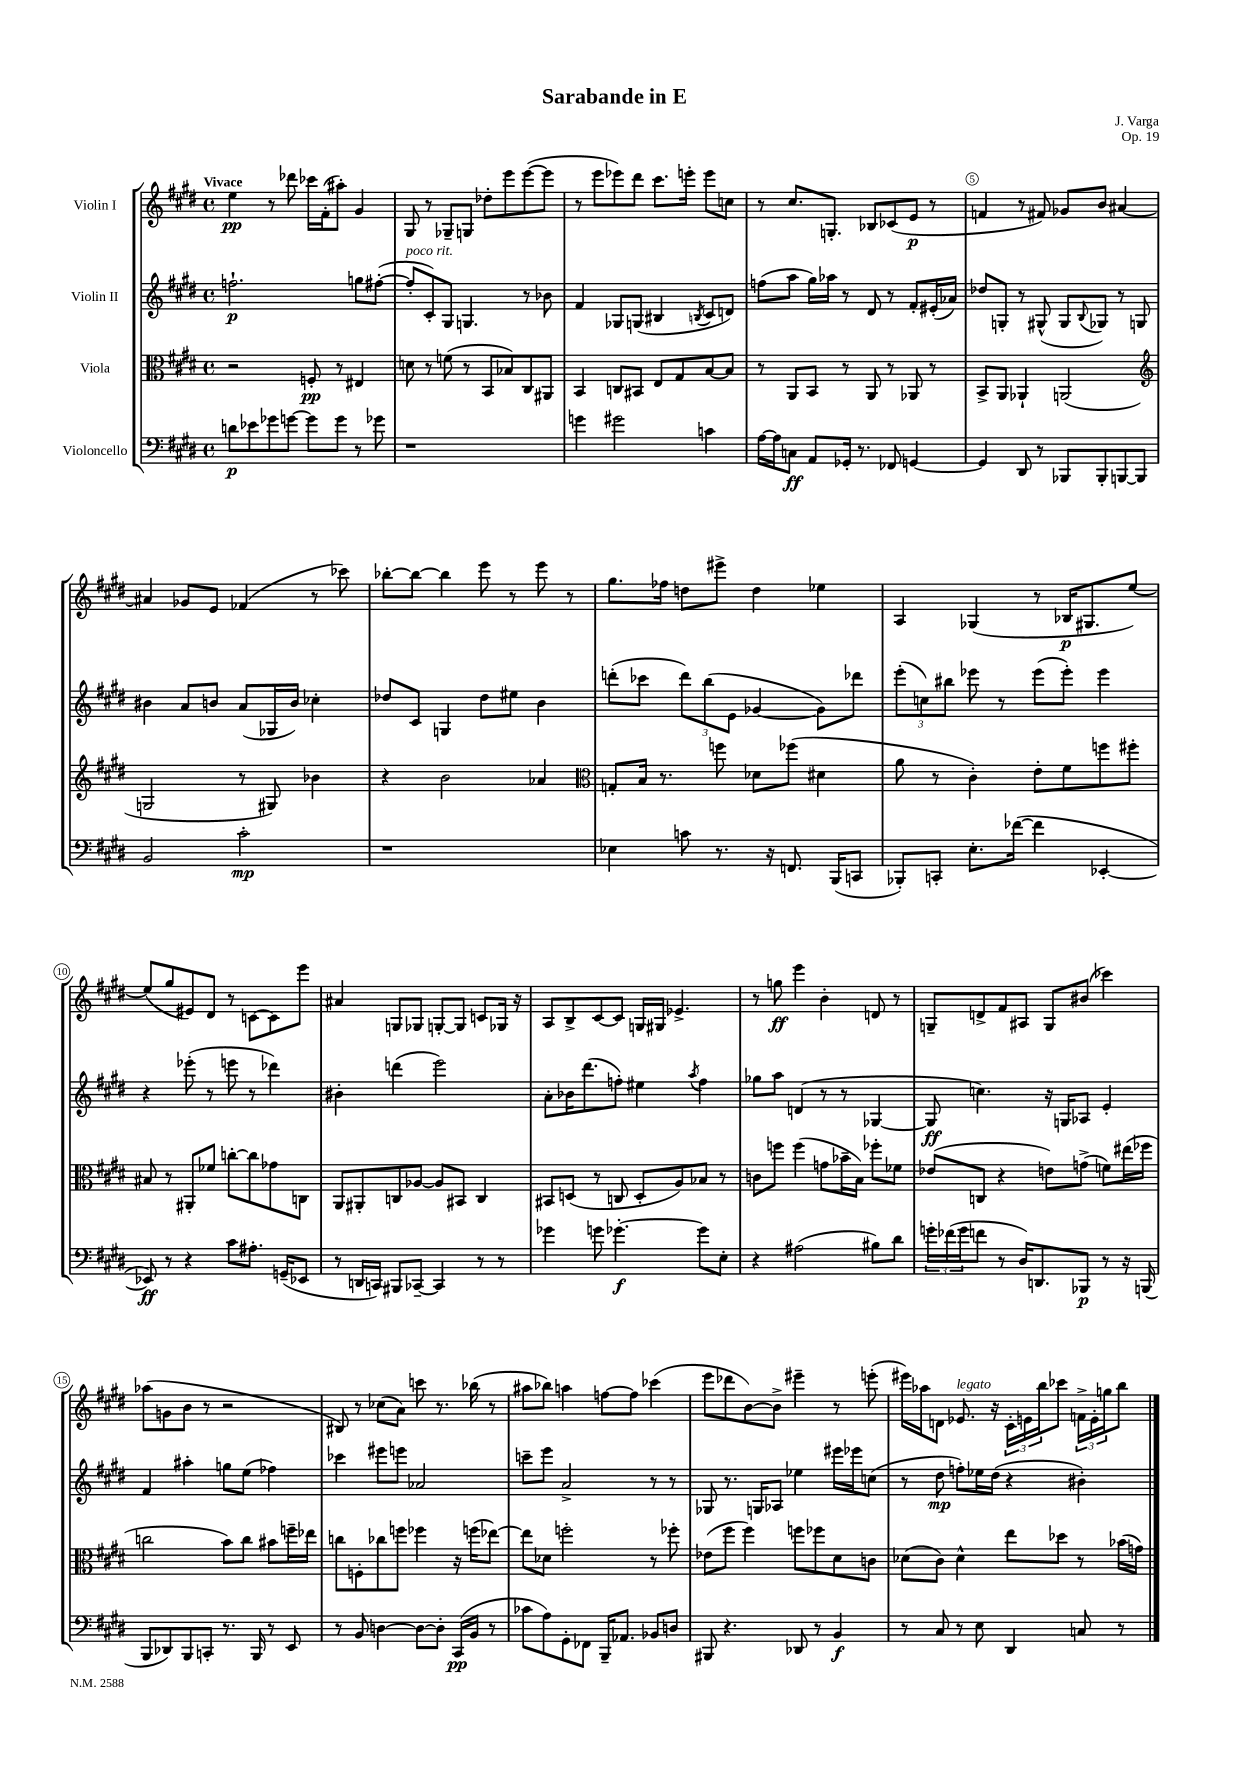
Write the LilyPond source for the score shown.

\header { title = "Sarabande in E" composer = "J. Varga" opus = "Op. 19" }
<<
\new StaffGroup <<
\new Staff = "s0" \with { instrumentName = "Violin I" } {
    \clef treble \key e \major \defaultTimeSignature \time 4/4 \tempo "Vivace"
    e''4\pp r8 des'''8 ces'''16 fis'16-.( ais''8-.) gis'4 |
    gis8 r8 ges8-- g8 des''8-. e'''8 e'''8~( e'''8 |
    r8 e'''8 ees'''8) dis'''8 cis'''8. e'''16-. e'''8 c''8 |
    r8 cis''8. g8.-. bes8 ces'8( e'8\p r8 |
    f'4 r8 fis'8) ges'8 b'8 ais'4~ |
    ais'4 ges'8 e'8 fes'4( r8 ces'''8) |
    bes''8~-. bes''8~ bes''4 e'''8 r8 e'''8 r8 |
    gis''8. fes''16 d''8 eis'''8-> d''4 ees''4 |
    a4 ges4( r8 bes16\p gis8. e''8~) |
    e''8( gis''8 eis'8) dis'8 r8 c'8~ c'8 e'''8 |
    ais'4 g8 ges8 g8~-. g8 c'8 ges16 r16 |
    a8 b8-> cis'8~ cis'8 g16 gis16 ees'4.-> |
    r8 g''8\ff e'''4 b'4-. d'8 r8 |
    g8-- d'8-> fis'8 ais8 g8 bis'8( ces'''4) |
    aes''8( g'8 b'8 r8 r2 |
    bis8) r8 ces''8( a'8) c'''8 r8. bes''16( r8 |
    ais''8 bes''8) a''4 f''8~ f''8 ces'''4( |
    e'''8 des'''8 b'8~) b'8-> eis'''4-- r8 e'''8-.( |
    eis'''16) aes''16 d'8 ees'8.^\markup { \italic "legato" } r16 \tuplet 3/2 { cis'16-. e'16 b''16 } ces'''8 \tuplet 3/2 { f'16-> e'16-. g''16 } b''8 \bar "|." |
}
\new Staff = "s1" \with { instrumentName = "Violin II" } {
    \clef treble \key e \major \defaultTimeSignature \time 4/4
    f''2.-!\p g''8 fis''8~-.( |
    fis''8-.^\markup { \italic "poco rit." } cis'8-.) gis8 g4. r8 bes'8 |
    fis'4 ges8 g8( bis4 \acciaccatura { b8 } cis'8 d'8) |
    f''8( a''8 gis''16) aes''16 r8 dis'8 r8 fis'8-. eis'16-.( aes'16) |
    des''8 g8-. r8 gis8-^( gis8 \appoggiatura { b8 } ges8) r8 g8 |
    bis'4 a'8 b'8 a'8( ges16 b'16) ces''4-. |
    des''8 cis'8 g4 des''8 eis''8 b'4 |
    d'''8-.( ces'''8 \tuplet 3/2 { d'''8) b''8( e'8 } ges'4~ ges'8) des'''8 |
    \tuplet 3/2 { e'''8-.( c''8) bis''8 } ees'''8 r8 ees'''8( ees'''8-.) ees'''4 |
    r4 ees'''8-.( r8 e'''8 r8 des'''4) |
    bis'4-. d'''4( e'''2) |
    a'8-. bes'16 dis'''8.( f''8-.) eis''4 \acciaccatura { a''8 } f''4 |
    ges''8 a''8 d'4( r8 r8 ges4~ |
    ges8\ff c''4.) r16 g16 aes8 e'4-. |
    fis'4 ais''4-. g''8 e''8( fes''4) |
    ces'''4 eis'''8 e'''8 aes'2 |
    c'''8-- e'''8 a'2-> r8 r8 |
    ges8 r8. g16 aes8 ees''4 eis'''16 ees'''16 c''8( |
    r8 dis''8\mp f''8-.) ees''16 dis''16( r4 bis'4-.) \bar "|." |
}
\new Staff = "s2" \with { instrumentName = "Viola" } {
    \clef alto \key e \major \defaultTimeSignature \time 4/4
    r2 f8-.\pp r8 eis4 |
    d'8 r8 f'8( r8 b,8 bes8) cis8 ais,8 |
    b,4 c8 bis,8 e8 gis8 b8~ b8 |
    r8 a,8 b,8 r8 a,8 r8 aes,8 r8 |
    b,8-> a,8 aes,4-! a,2( |
    \clef treble g2 r8 gis8) bes'4 |
    r4 b'2 aes'4 |
    \clef alto g8-. b16 r8. f''8 des'8 fes''8( dis'4 |
    a'8 r8 cis'4-.) e'8-. fis'8 f''8 fis''8-. |
    bis8 r8 ais,8-. fes'8 c''8~-. c''8 ges'8 c8 |
    a,8 ais,8-. c8 aes8~ aes8 bis,8 c4 |
    bis,8 d8( r8 c8 d8-. a8) bes8 r8 |
    c'8 f''8 f''4( g'8 bes'16-- b16) fes''8-. fes'8 |
    ees'8( c8 r4 e'8) g'8->( f'8) eis''16( fes''16 |
    c''2 b'8) c''8 bis'8 f''16-- ees''16 |
    c''8 f8-. ces''8 f''8 fes''4 r16 f''16( ees''8~) |
    ees''8 des'8 f''2-. r8 fes''8-. |
    ees'8( fis''8 fis''4) f''8 fes''8 dis'8 c'8 |
    des'8( cis'8) des'4-^ e''8 des''8 r8 bes'16( g'16) \bar "|." |
}
\new Staff = "s3" \with { instrumentName = "Violoncello" } {
    \clef bass \key e \major \defaultTimeSignature \time 4/4
    d'8\p ees'8 ges'8 g'8~ g'8 g'8 r8 ges'8 |
    r1 |
    g'4 gis'2 c'4 |
    a16~ a16 c8\ff a,8 ges,16-. r8. fes,8 g,4~ |
    g,4 dis,8 r8 bes,,8 bes,,8-. b,,8~ b,,8 |
    b,2 cis'2-.\mp |
    r1 |
    ees4 c'8 r8. r16 f,8. b,,16( c,8 |
    bes,,8-.) c,8-. e8.-. fes'16~( fes'4 ees,4~-. |
    ees,8\ff) r8 r4 cis'8 ais8.-. g,16--( ees,8 |
    r8 d,16 c,16) bis,,8 ces,8~-- ces,4 r8 r8 |
    ges'4 g'8 ges'4.~-.\f ges'8 e8-. |
    r4 ais2( bis8) dis'8 |
    \tuplet 3/2 { g'16-. fes'16( g'16 } f'8 r8 dis16) d,8. bes,,8\p r8 r16 b,,16( |
    b,,8 des,8) b,,8 c,8-. r8. b,,16 r8 e,8 |
    r8 b,8 d4~ d8~ d8-. cis,16\pp( b,16 r8 |
    ces'8 a8) gis,8-. fes,8 b,,16-- aes,8. bes,8 d8 |
    bis,,8 r4. des,8 r8 b,4\f |
    r8 cis8 r8 e8 dis,4 c8 r8 \bar "|." |
}
>>
>>
\layout { \context { \Score \override BarNumber.break-visibility = ##(#f #t #t) barNumberVisibility = #(every-nth-bar-number-visible 5) \override BarNumber.stencil = #(make-stencil-circler 0.1 0.3 ly:text-interface::print) } }
